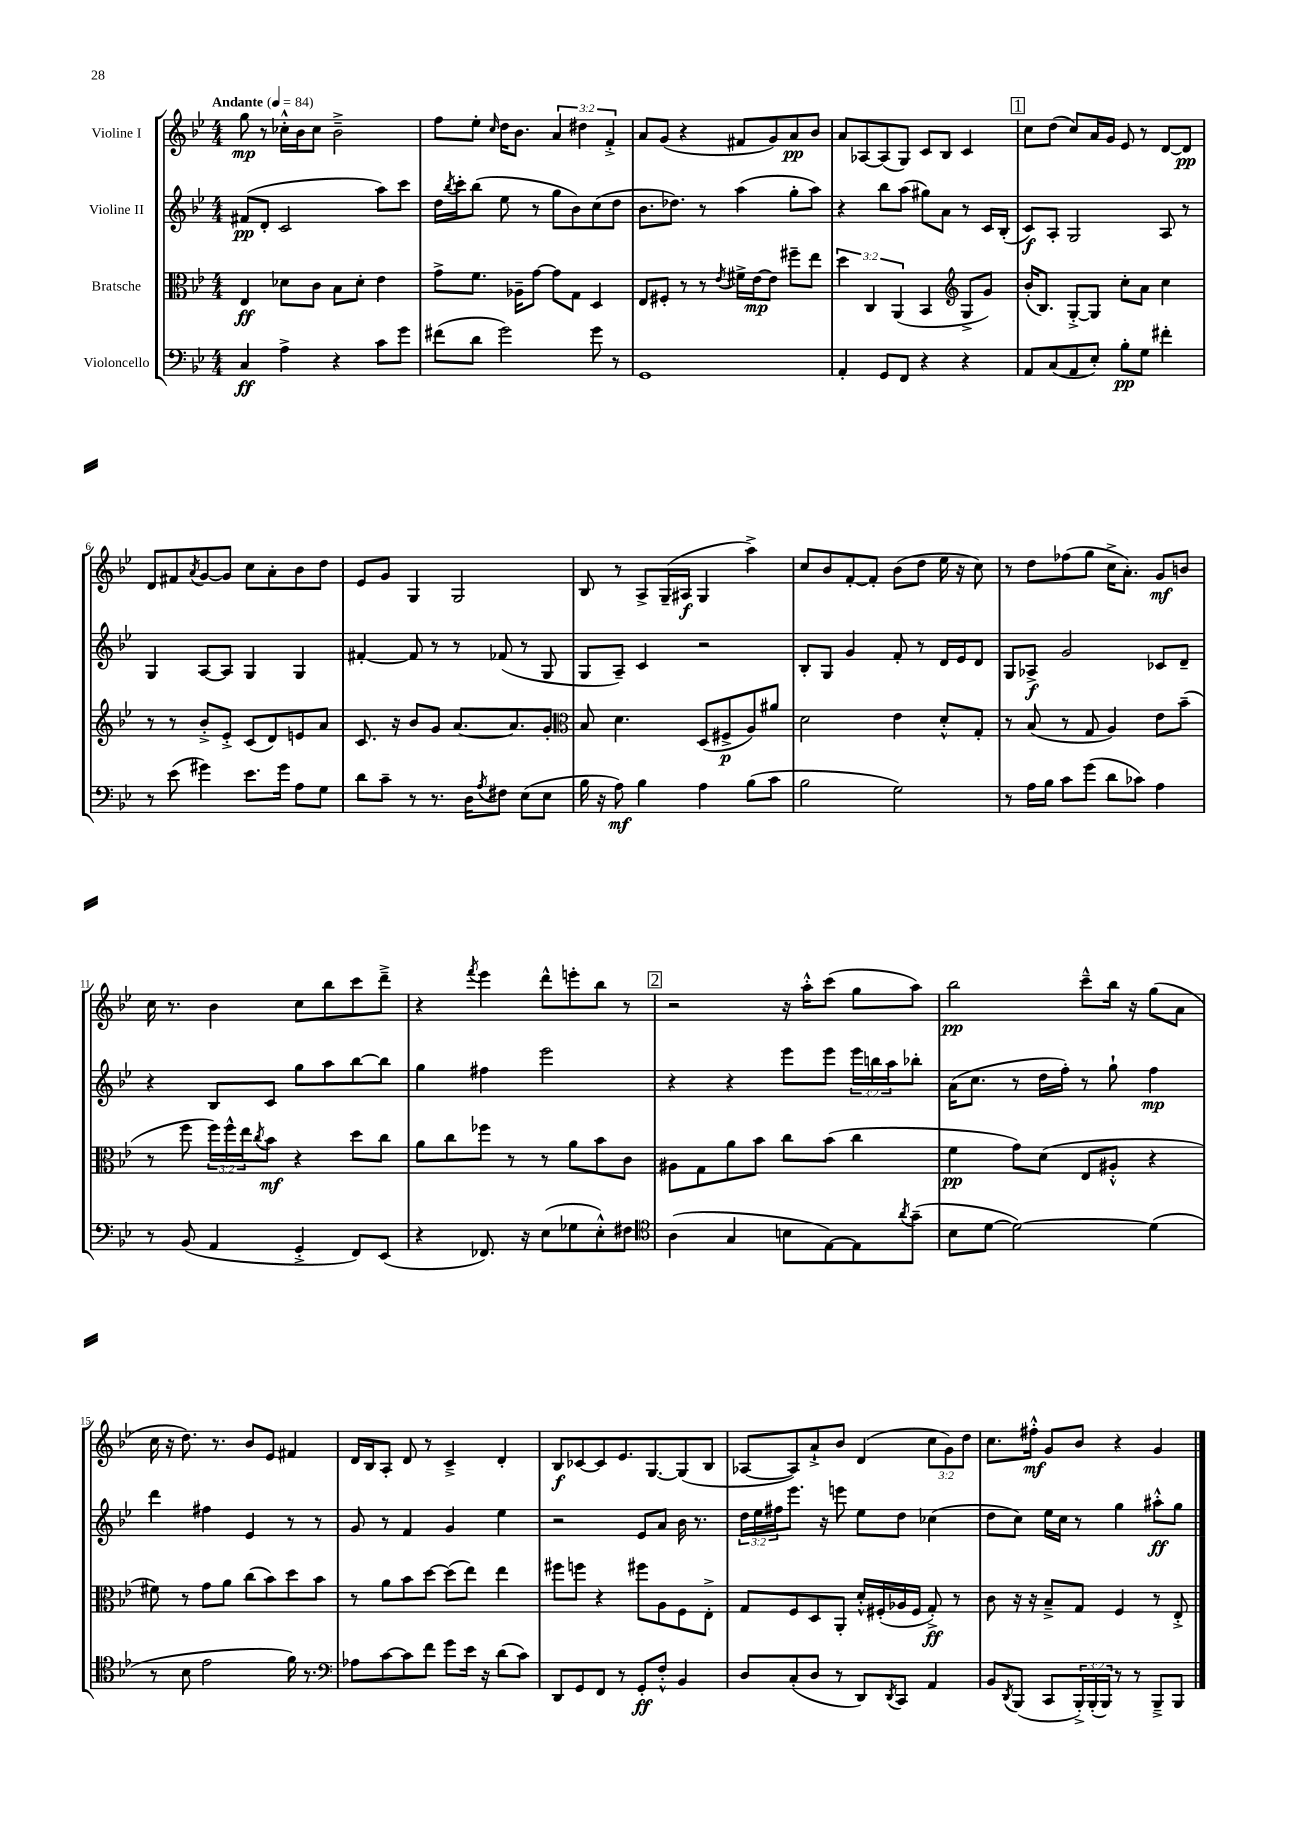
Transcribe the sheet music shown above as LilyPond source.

<<
\new StaffGroup <<
\new Staff = "s0" \with { instrumentName = "Violine I" } {
    \clef treble \key bes \major \numericTimeSignature \time 4/4 \override Staff.TupletNumber.text = #tuplet-number::calc-fraction-text \tempo "Andante" 4 = 84
    g''8\mp r8 ces''16-.-^ bes'16 ces''8 bes'2---> |
    f''8 ees''8-. \grace { c''16 } d''16 bes'8. \tuplet 3/2 { a'4 dis''4 f'4-.-> } |
    a'8 g'8( r4 fis'8 g'8) a'8\pp bes'8 |
    a'8 aes8~ aes8( g8) c'8 bes8 c'4 |
    \mark \markup { \box "1" } c''8 d''8( c''8) a'16 g'16 ees'8 r8 d'8~ d'8\pp |
    d'8 fis'8 \acciaccatura { a'8 } g'8~ g'8 c''8 a'8-. bes'8 d''8 |
    ees'8 g'8 g4 g2 |
    bes8 r8 a8-> g16--( ais16\f g4 a''4->) |
    c''8 bes'8 f'8~-. f'8-. bes'8( d''8 ees''16 r16 c''8) |
    r8 d''8 fes''8( g''8 c''16-> a'8.-.) g'8\mf b'8 |
    c''16 r8. bes'4 c''8 bes''8 c'''8 d'''8---> |
    r4 \acciaccatura { f'''8 } ees'''4 d'''8-^ e'''8-. bes''8 r8 |
    \mark \markup { \box "2" } r2 r16 a''16-.-^ c'''8( g''8 a''8) |
    bes''2\pp c'''8---^ bes''16 r16 g''8( a'8 |
    c''16 r16 d''8.) r8. bes'8 ees'8 fis'4 |
    d'16 bes16 a8-. d'8 r8 c'4---> d'4-. |
    bes8\f ces'8~ ces'8 ees'8. g8.~ g8( bes8 |
    aes8~ aes8) a'8-!-> bes'8 d'4( \tuplet 3/2 { c''8 g'8) d''8 } |
    c''8. fis''16-.-^\mf g'8 bes'8 r4 g'4 \bar "|." |
}
\new Staff = "s1" \with { instrumentName = "Violine II" } {
    \clef treble \key bes \major \numericTimeSignature \time 4/4 \override Staff.TupletNumber.text = #tuplet-number::calc-fraction-text
    fis'8\pp( d'8-. c'2 a''8) c'''8 |
    d''16 \acciaccatura { bes''8 } c'''16-. bes''8( ees''8 r8 g''8 bes'8) c''8( d''8 |
    bes'8. des''8.) r8 a''4( g''8-. a''8) |
    r4 bes''8 a''8( gis''8) a'8 r8 c'16 bes16-.( |
    \mark \markup { \box "1" } c'8\f) a8-. g2 a8 r8 |
    g4 a8~ a8 g4 g4 |
    fis'4~-. fis'8 r8 r8 fes'8( r8 g8 |
    g8 a8--) c'4 r2 |
    bes8-. g8 g'4 f'8-. r8 d'16 ees'16 d'8 |
    g8 aes8->\f g'2 ces'8 d'8-- |
    r4 bes8 c'8 g''8 a''8 bes''8~ bes''8 |
    g''4 fis''4 ees'''2 |
    \mark \markup { \box "2" } r4 r4 ees'''8 ees'''8 \tuplet 3/2 { ees'''16 b''16 a''16 } bes''8-. |
    a'16( c''8. r8 d''16 f''16-.) r8 g''8-! f''4\mp |
    d'''4 fis''4 ees'4 r8 r8 |
    g'8 r8 f'4 g'4 ees''4 |
    r2 ees'8 a'8 bes'16 r8. |
    \tuplet 3/2 { d''16 ees''16 fis''16 } ees'''8. r16 e'''8 ees''8 d''8 ces''4( |
    d''8 c''8) ees''16 c''16 r8 g''4 ais''8-.-^\ff g''8 \bar "|." |
}
\new Staff = "s2" \with { instrumentName = "Bratsche" } {
    \clef alto \key bes \major \numericTimeSignature \time 4/4 \override Staff.TupletNumber.text = #tuplet-number::calc-fraction-text
    ees4\ff des'8 c'8 bes8 des'8-. ees'4 |
    g'8-> f'8. aes16-- g'8~ g'8 g8 d4 |
    ees8 fis8-. r8 r8 \acciaccatura { ees'8 } fis'16-> ees'16~\mp ees'8 fis''8-- ees''8 |
    \tuplet 3/2 { d''4 c4 a,4( } bes,4 \clef treble g8-> g'8) |
    \mark \markup { \box "1" } bes'16-.( bes8.) g8~-.-> g8 c''8-. a'8 c''4 |
    r8 r8 bes'8-.-> ees'8-.-> c'8( d'8) e'8 a'8 |
    c'8. r16 bes'8 g'8 a'8.~ a'8. g'8-. |
    \clef alto bes8 d'4. d8( fis8->\p a8) ais'8 |
    d'2 ees'4 d'8-.-^ g8-. |
    r8 bes8( r8 g8 a4) ees'8 bes'8--( |
    r8 f''8 \tuplet 3/2 { f''16) f''16-^ ees''16 } \acciaccatura { c''8 } bes'8\mf r4 d''8 c''8 |
    a'8 c''8 fes''8 r8 r8 a'8 bes'8 c'8 |
    \mark \markup { \box "2" } ais8 g8 a'8 bes'8 c''8 bes'8( c''4 |
    f'4\pp g'8) d'8( ees8 ais8-.-^ r4 |
    fis'8) r8 g'8 a'8 c''8( bes'8) d''8 bes'8 |
    r8 a'8 bes'8 d''8~ d''8( ees''8) ees''4 |
    fis''8 f''8 r4 fis''8 a8 f8 ees8-.-> |
    g8 f8 d8 a,8-. d'16-.-^ fis16-.( aes16 fis16 g8-.->\ff) r8 |
    c'8 r16 r16 bes8---> g8 f4 r8 ees8-.-> \bar "|." |
}
\new Staff = "s3" \with { instrumentName = "Violoncello" } {
    \clef bass \key bes \major \numericTimeSignature \time 4/4 \override Staff.TupletNumber.text = #tuplet-number::calc-fraction-text
    c4\ff a4-> r4 c'8 g'8 |
    fis'8( d'8 g'2) g'8 r8 |
    g,1 |
    a,4-. g,8 f,8 r4 r4 |
    \mark \markup { \box "1" } a,8 c8( a,8 ees8-.) bes8-.\pp g8 fis'4-. |
    r8 ees'8( gis'4) ees'8. gis'16 a8 g8 |
    d'8 c'8-- r8 r8. d16 \acciaccatura { a8 } fis8 ees8( ees8 |
    bes16 r16 a8\mf) bes4 a4 bes8( c'8 |
    bes2 g2) |
    r8 a16 bes16 c'8 g'8( d'8 ces'8) a4 |
    r8 bes,8( a,4 g,4-.-> f,8) ees,8( |
    r4 fes,8.) r16 ees8( ges8 ees8-.-^) fis8 |
    \mark \markup { \box "2" } \clef tenor a4( g4 b8 ees8~) ees8 \acciaccatura { a'8 } g'8--( |
    bes8 d'8~ d'2~) d'4( |
    r8 bes8 ees'2 f'16) r8. |
    \clef bass aes8 c'8~ c'8 f'8 g'8 ees'16 r16 d'8( c'8) |
    d,8 g,8 f,8 r8 g,8-.\ff f8-.-^ bes,4 |
    d8 c8-.( d8 r8 d,8) \acciaccatura { d,8 } c,8 a,4 |
    bes,8 \acciaccatura { d,8 } bes,,8( c,8 \tuplet 3/2 { bes,,16-.->) bes,,16-.( bes,,16) } r8 r8 bes,,8---> bes,,8 \bar "|." |
}
>>
>>
